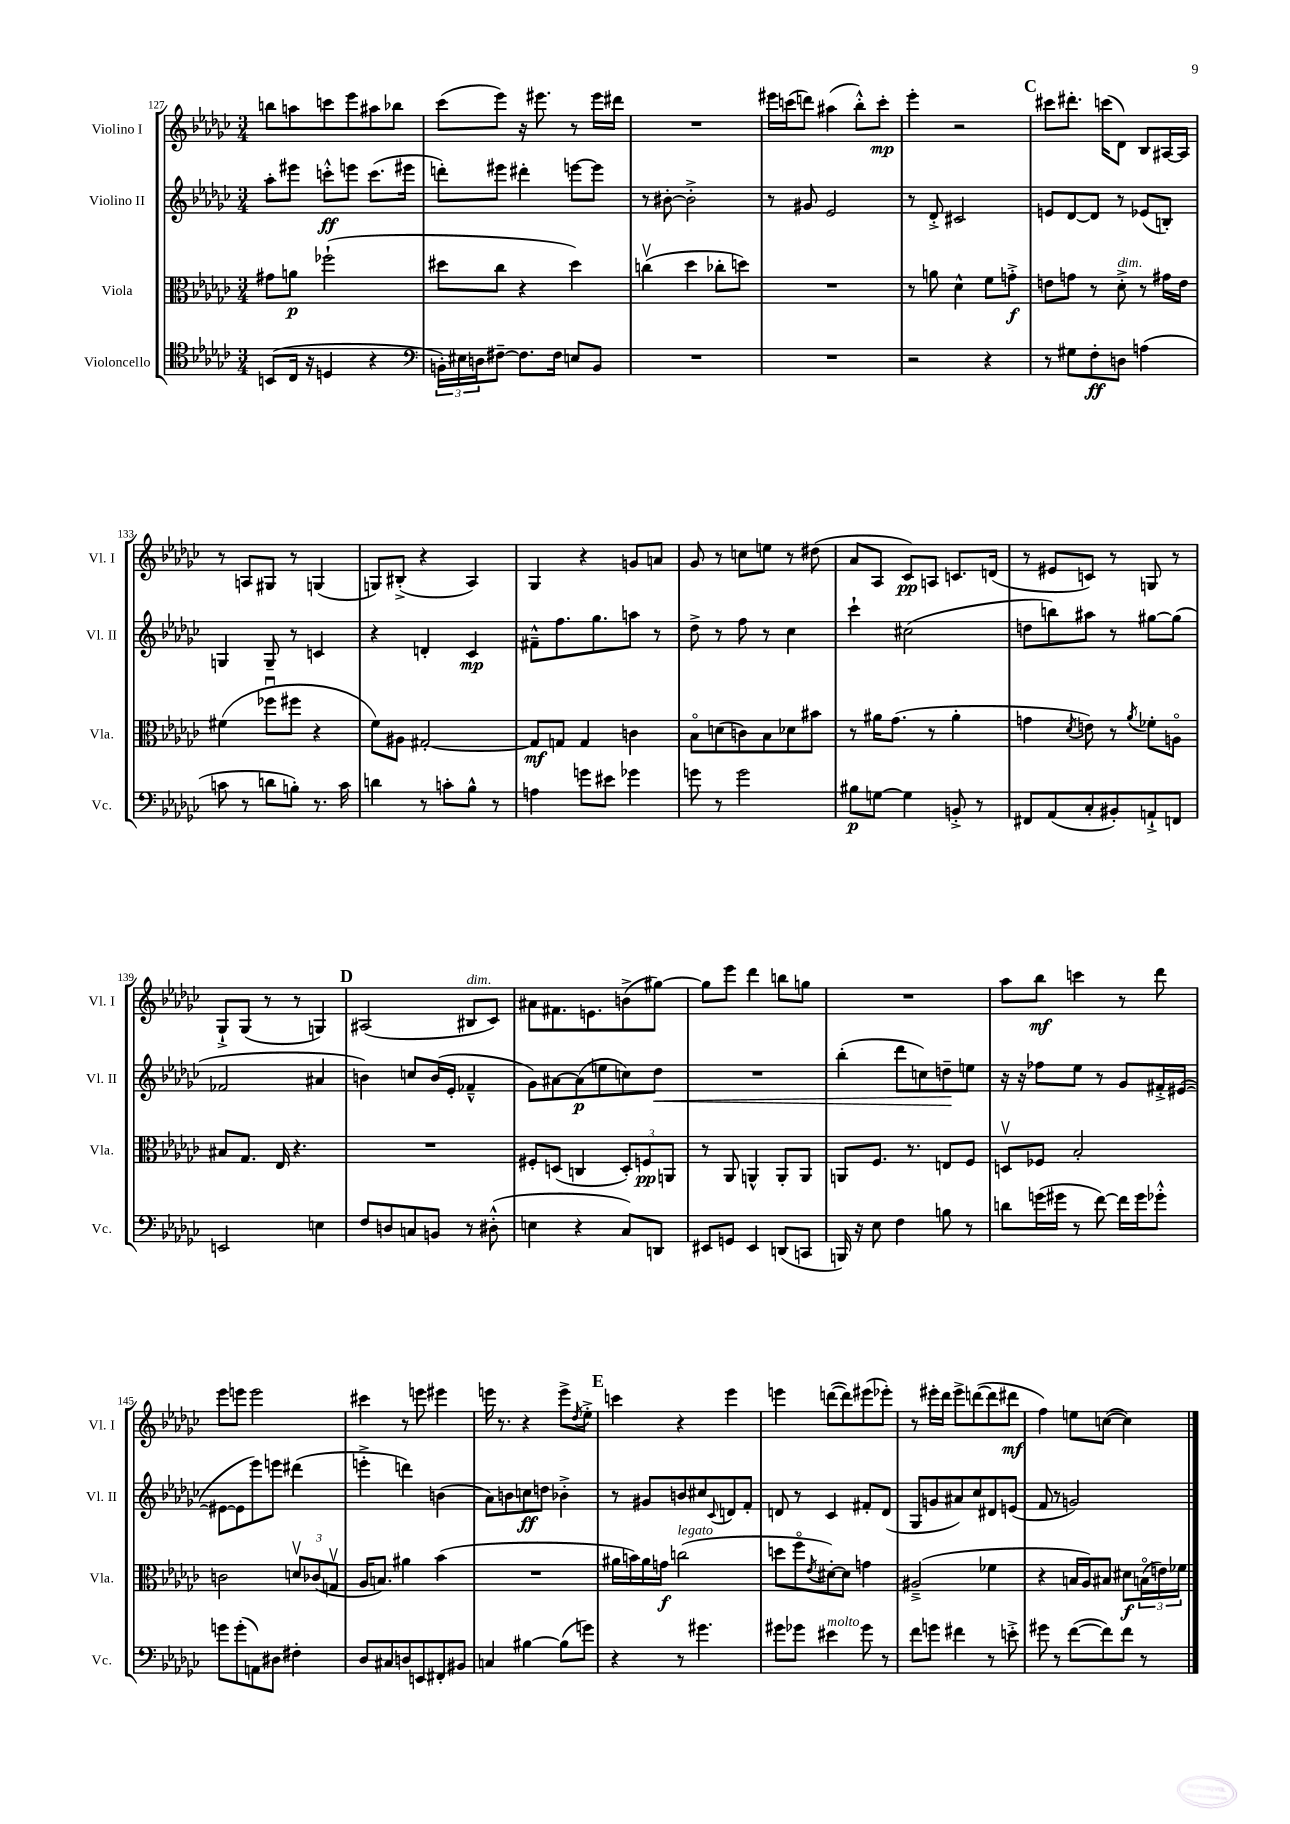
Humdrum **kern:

**kern	**dynam	**kern	**dynam	**kern	**dynam	**kern	**dynam
*part4	*part4	*part3	*part3	*part2	*part2	*part1	*part1
*staff4	*staff4	*staff3	*staff3	*staff2	*staff2	*staff1	*staff1
*I"Violoncello	*	*I"Viola	*	*I"Violino II	*	*I"Violino I	*
*I'Vc.	*	*I'Vla.	*	*I'Vl. II	*	*I'Vl. I	*
*clefC4	*	*clefC3	*	*clefG2	*	*clefG2	*
*k[b-e-a-d-g-c-]	*	*k[b-e-a-d-g-c-]	*	*k[b-e-a-d-g-c-]	*	*k[b-e-a-d-g-c-]	*
*M3/4	*	*M3/4	*	*M3/4	*	*M3/4	*
=127	=127	=127	=127	=127	=127	=127	=127
(8BBn/L	.	8g#X\L	.	8aa-'\L	.	8bbn\L	.
16C-/Jk	.	8an\J	p	8eee#X\J	.	8aan\	.
16r	.	.	.	.	.	.	.
4Dn/	.	(2ff-X`\	.	8cccn'^^\L	ff	8cccn\	.
.	.	.	.	8eeen\J	.	8eee-\	.
4r	.	.	.	(8.ccc\L	.	8aa#X\	.
.	.	.	.	.	.	8bb-X\J	.
.	.	.	.	16eee#X\Jk	.	.	.
=128	=128	=128	=128	=128	=128	=128	=128
*clefF4	*	*	*	*	*	*	*
24BBn'\LL)	.	8dd#X\L	.	8dddn'\L)	.	(8ccc-\L	.
24E#X\	.	.	.	.	.	.	.
24Dn\J	.	.	.	.	.	.	.
[8F#X~\J	.	8cc-\J	.	8eee#X\J	.	8eee-\J)	.
8.F#\L]	.	4r	.	4ddd#X'\	.	16r	.
.	.	.	.	.	.	8.eee#X\	.
16F#\Jk	.	.	.	.	.	.	.
8En/L	.	4dd#\)	.	[8eeen\L	.	8r	.
8BB/J	.	.	.	8eee\J]	.	16eee#\LL	.
.	.	.	.	.	.	16ddd#X\JJ	.
=129	=129	=129	=129	=129	=129	=129	=129
2.r	.	(4ccnv\	.	8r	.	2.r	.
.	.	.	.	[8b#X'\	.	.	.
.	.	4dd-\	.	2b#'^\]	.	.	.
.	.	8cc-X'\L	.	.	.	.	.
.	.	8ddn\J)	.	.	.	.	.
=130	=130	=130	=130	=130	=130	=130	=130
2.r	.	2.r	.	8r	.	16eee#X\LL	.
.	.	.	.	.	.	(16cccn\J	.
.	.	.	.	8g#X/	.	8dddn\J)	.
.	.	.	.	2e-/	.	(4aa#X\	.
.	.	.	.	.	.	8bb-'^^\L)	.
.	.	.	.	.	.	8ccc'\J	mp
=131	=131	=131	=131	=131	=131	=131	=131
2r	.	8r	.	8r	.	4eee-'\	.
.	.	8an\	.	8d-'^/	.	.	.
.	.	4d-^^\	.	2c#X/	.	2r	.
4r	.	8f\L	.	.	.	.	.
.	.	8gn'^\J	f	.	.	.	.
!!LO:REH:place=s1:t=C
=132	=132	=132	=132	=132	=132	=132	=132
8r	.	8en\L	.	8en/L	.	8ccc#X\L	.
8G#X\L	.	8gn\J	.	[8d-/	.	8.ddd#X'\J	.
8F'\	ff	8r	.	8d-/J]	.	.	.
.	.	.	.	.	.	(16cccn\KL	.
!	!	!LO:TX:a:i:t=dim.	!	!	!	!	!
8Dn\J	.	8d-'^\	.	8r	.	8d-\J)	.
(4An\	.	8r	.	(8e-X/L	.	8B-/L	.
.	.	16g#X\LL	.	8Bn'/J)	.	[16A#X/L	.
.	.	16e\JJ	.	.	.	16A#/JJ]	.
!!LO:LB:g=z
=133	=133	=133	=133	=133	=133	=133	=133
8cn\	.	(4f#X\	.	4Gn/	.	8r	.
8r	.	.	.	.	.	8An/L	.
8dn\L	.	8ff-Xu\L	.	8G~/	.	8G#X/J	.
8Bn'\J)	.	8ff#X\J	.	8r	.	8r	.
8.r	.	4r	.	4cn/	.	(4Gn/	.
16c\	.	.	.	.	.	.	.
=134	=134	=134	=134	=134	=134	=134	=134
4dn\	.	8f\L)	.	4r	.	8Gn/L)	.
.	.	8A#X\J	.	.	.	(8B#X'^/J	.
8r	.	[2G#X'/	.	4dn'/	.	4r	.
8cn'\L	.	.	.	.	.	.	.
8B-^^\J	.	.	.	4c-/	mp	4A-/)	.
8r	.	.	.	.	.	.	.
=135	=135	=135	=135	=135	=135	=135	=135
4An\	.	8G#/L]	mf	8f#X~^^\L	.	4G-/	.
.	.	8Gn/J	.	8.ff\	.	.	.
8gn\L	.	4G/	.	.	.	4r	.
.	.	.	.	8.gg-\	.	.	.
8e#X\J	.	.	.	.	.	.	.
4g-X\	.	4cn\	.	8aan\J	.	8gn/L	.
.	.	.	.	8r	.	8an/J	.
=136	=136	=136	=136	=136	=136	=136	=136
8gn\	.	8B-\L	.	8dd-^\	.	8g-/	.
8r	.	(8dn\	.	8r	.	8r	.
2g\	.	8cn\)	.	8ff\	.	8ccn\L	.
.	.	8B-\	.	8r	.	8een\J	.
.	.	8d-X\	.	4cc-\	.	8r	.
.	.	8b#X\J	.	.	.	(8dd#X\	.
=137	=137	=137	=137	=137	=137	=137	=137
8B#X\L	p	8r	.	4ccc-`\	.	8a-/L	.
[8Gn\J	.	16a#X\KL	.	.	.	8A-/J	.
.	.	(8.g-\J	.	.	.	.	.
4G\]	.	.	.	(2cc#X\	.	8c-/L)	pp
.	.	8r	.	.	.	8An/J	.
8BBn'^/	.	4a#'\	.	.	.	8.cn/L	.
8r	.	.	.	.	.	.	.
.	.	.	.	.	.	(16dn/Jk	.
=138	=138	=138	=138	=138	=138	=138	=138
8FF#X/L	.	4gn\	.	8ddn\L	.	8r	.
(8AA-/	.	.	.	8bbn\)	.	8e#X/L	.
.	.	8qd-/	.	.	.	.	.
8C-'/	.	8en\)	.	8aa#X\J	.	8cn/J)	.
8BB#X'/)	.	8r	.	8r	.	8r	.
.	.	8qa-/	.	.	.	.	.
8AAn`^/	.	8f-X'\L	.	[8gg#X\L	.	8Gn/	.
8FFn/J	.	8An\J	.	(8gg#\J]	.	8r	.
!!LO:LB:g=z
=139	=139	=139	=139	=139	=139	=139	=139
2EEn/	.	8B#X/L	.	2f-X/	.	8G-`^/L	.
.	.	8.G-/J	.	.	.	(8G-/J	.
.	.	.	.	.	.	8r	.
.	.	16E-/	.	.	.	.	.
.	.	4.r	.	.	.	8r	.
4En\	.	.	.	4a#X/	.	4Gn/)	.
!!LO:REH:place=s1:t=D
=140	=140	=140	=140	=140	=140	=140	=140
8F/L	.	2.r	.	4bn\)	.	(2A#X/	.
8Dn/	.	.	.	.	.	.	.
8Cn/	.	.	.	8ccn/L	.	.	.
8BBn/J	.	.	.	(16b/L	.	.	.
.	.	.	.	16e-'/JJ	.	.	.
!	!	!	!	!	!	!LO:TX:a:i:t=dim.	!
8r	.	.	.	4f-X~^^/	.	8B#X/L	.
(8D#X'^^\	.	.	.	.	.	8c-/J)	.
=141	=141	=141	=141	=141	=141	=141	=141
4En\	.	8F#X'/L	.	8g-\L)	.	8a#X\L	.
.	.	(8Dn/J	.	[8a#X\	.	8.f#X\	.
4r	.	4Cn/	.	(8a#\]	p	.	.
.	.	.	.	.	.	8.en\	.
.	.	.	.	8een\	.	.	.
8C-/L)	.	12D'/L)	.	8ccn\)	.	(8bn^\	.
.	.	12Fn/	pp	.	.	.	.
!	!	!	!	!	!LO:HP:b	!	!
8DDn/J	.	.	.	8dd-\J	<	[8gg#X\J)	.
.	.	12AAn/J	.	.	.	.	.
=142	=142	=142	=142	=142	=142	=142	=142
8EE#X/L	.	8r	.	2.r	.	8gg#\L]	.
8GGn/J	.	8AA-/	.	.	.	8eee-\J	.
4EE#/	.	4AAn^^/	.	.	.	4ddd-\	.
(8DDn/L	.	8AA'/L	.	.	.	8bbn\L	.
8CCn/J	.	8AA/J	.	.	.	8ggn\J	.
=143	=143	=143	=143	=143	=143	=143	=143
16BBBn/)	.	8AAn/L	.	(4bb-'\	.	2.r	.
16r	.	.	.	.	.	.	.
8E-\	.	8.F/J	.	.	.	.	.
4F\	.	.	.	8ddd-\L	.	.	.
.	.	8.r	.	.	.	.	.
.	.	.	.	8ccn\)	.	.	.
8Bn\	.	8En/L	.	8ddn~\	.	.	.
8r	.	8F/J	.	8een\J	[	.	.
=144	=144	=144	=144	=144	=144	=144	=144
8dn\L	.	8Dnv/L	.	16r	.	8aa-\L	.
.	.	.	.	16r	.	.	.
(16gn\L	.	8F-X/J	.	8ff-X\L	.	8bb-\J	mf
16g#X\JJ	.	.	.	.	.	.	.
8r	.	2B-'/	.	8ee-\J	.	4cccn\	.
[8f\)	.	.	.	8r	.	.	.
16f\LL]	.	.	.	8g-/L	.	8r	.
16g#\J	.	.	.	.	.	.	.
8g-X'^^\J	.	.	.	16f#X'^/L	.	8ddd-\	.
.	.	.	.	([16e#X/JJ	.	.	.
!!LO:LB:g=z
=145	=145	=145	=145	=145	=145	=145	=145
8gn\L	.	2cn\	.	8e#X\L_	.	8eee-\L	.
(8g'\	.	.	.	8e#\]	.	8eeen\J	.
8AAn\)	.	.	.	8eee-\)	.	2eee\	.
8D#X\J	.	.	.	8eeen\J	.	.	.
4F#X'\	.	12dnv/L	.	(4ddd#X\	.	.	.
.	.	(12c-X/	.	.	.	.	.
.	.	12Gnv/J	.	.	.	.	.
=146	=146	=146	=146	=146	=146	=146	=146
8D-/L	.	16A-/KL	.	4eeen'^\	.	4ccc#X\	.
.	.	8.Bn/J)	.	.	.	.	.
8C#X/	.	.	.	.	.	.	.
8Dn/	.	4a#X\	.	4dddn\)	.	8r	.
8EEn/	.	.	.	.	.	8eeen\	.
8FF#X'/	.	(4b-\	.	(4bn\	.	4eee#X\	.
8BB#X/J	.	.	.	.	.	.	.
=147	=147	=147	=147	=147	=147	=147	=147
4Cn/	.	2.r	.	8a-\L)	.	16eeen\	.
.	.	.	.	.	.	8.r	.
.	.	.	.	8bn\	.	.	.
[4B#X\	.	.	.	8ccn\	ff	4r	.
.	.	.	.	8ddn\J	.	.	.
(8B#\L]	.	.	.	4b-X'^\	.	8eee^\L	.
.	.	.	.	.	.	8qdd-/	.
8gn\J)	.	.	.	.	.	8ee-'^\J	.
!!LO:REH:place=s1:t=E
=148	=148	=148	=148	=148	=148	=148	=148
4r	.	16a#X\LL	.	8r	.	4cccn\	.
.	.	16bn\)	.	.	.	.	.
.	.	16a#\	.	8g#X/L	.	.	.
.	.	16gn\JJ	f	.	.	.	.
!	!	!LO:TX:a:i:t=legato	!	!	!	!	!
8r	.	(2ccn\	.	8bn/	.	4r	.
4.g#X\	.	.	.	8cc#X/	.	.	.
.	.	.	.	8qqc-/	.	.	.
.	.	.	.	8dn/	.	4eee-\	.
.	.	.	.	8f'/J	.	.	.
=149	=149	=149	=149	=149	=149	=149	=149
8g#X\L	.	8ddn\L	.	8dn/	.	4eeen\	.
8g-X\J	.	8ff\	.	8r	.	.	.
.	.	8qe-/	.	.	.	.	.
!LO:TX:a:i:t=molto	!	!	!	!	!	!	!
4e#X\	.	[8d#X'\)	.	4c-/	.	([8dddn\L	.
.	.	8d#\J]	.	.	.	8ddd\])	.
8g-\	.	4gn\	.	8f#X'/L	.	(8eee#X\	.
8r	.	.	.	(8d/J	.	8eee-X'\J)	.
=150	=150	=150	=150	=150	=150	=150	=150
8f\L	.	(2A#X~^/	.	8G-/L	.	8r	.
8gn\J	.	.	.	8gn/	.	16eee#X'\LL	.
.	.	.	.	.	.	16ddd-\JJ	.
4f#X\	.	.	.	8a#X/)	.	8eee#^\L	.
.	.	.	.	8cc-/	.	([8dddn\	.
8r	.	4f-X\	.	8d#X/	.	8ddd\]	.
8en'^\	.	.	.	(8en/J	.	8ddd#X\J	mf
=151	=151	=151	=151	=151	=151	=151	=151
8g#X\	.	4r	.	8f/	.	4ff\)	.
8r	.	.	.	8r	.	.	.
([8f\L	.	16Bn/LL	.	2gn/)	.	8een\L	.
.	.	16A-/J)	.	.	.	.	.
8f\])	.	8B#X/J	.	.	.	([8ccn\J	.
8f\J	.	8d#X\L	f	.	.	4cc\])	.
8r	.	(24Bn\L	.	.	.	.	.
.	.	24en\)	.	.	.	.	.
.	.	24f-X\JJ	.	.	.	.	.
==	==	==	==	==	==	==	==
*-	*-	*-	*-	*-	*-	*-	*-
